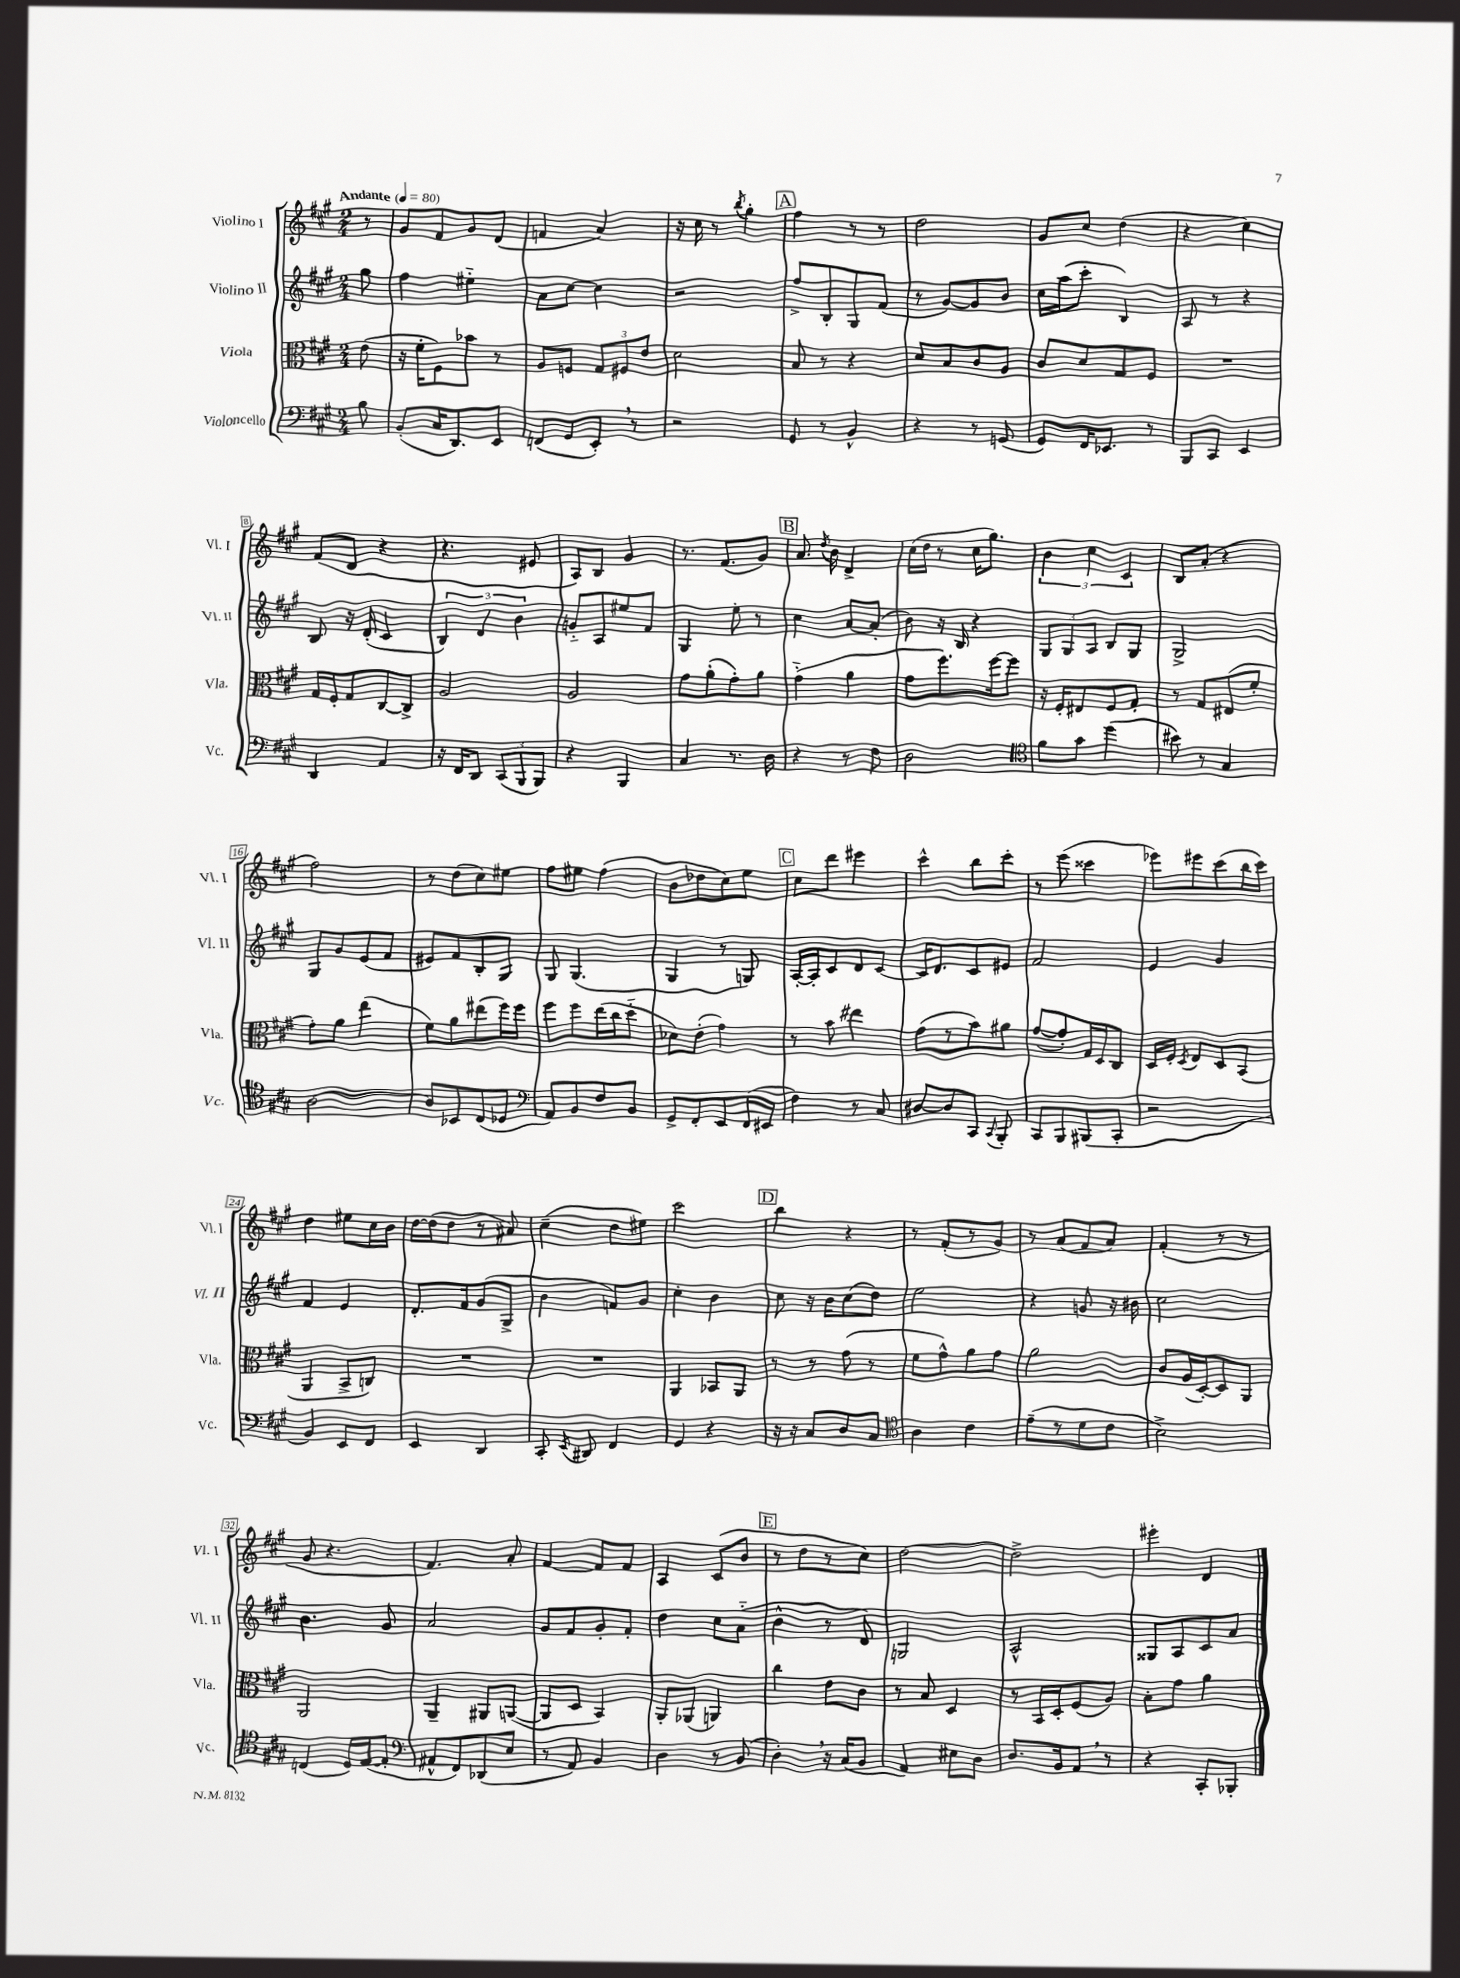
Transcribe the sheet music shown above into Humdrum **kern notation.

**kern	**kern	**kern	**kern
*part4	*part3	*part2	*part1
*staff4	*staff3	*staff2	*staff1
*I"Violoncello	*I"Viola	*I"Violino II	*I"Violino I
*I'Vc.	*I'Vla.	*I'Vl. II	*I'Vl. I
*clefF4	*clefC3	*clefG2	*clefG2
*k[f#c#g#]	*k[f#c#g#]	*k[f#c#g#]	*k[f#c#g#]
*M2/4	*M2/4	*M2/4	*M2/4
*MM80	*MM80	*MM80	*MM80
=	=	=	=
!	!	!	!LO:TX:a:B:t=Andante
8B\	(8e\	8gg#\	8r
=1	=1	=1	=1
(8BB'/L	16r	4ff#\	8g#/L
.	16f#'\KL	.	.
16C#/K	8F#\)	.	8f#/
8.DD/)	.	.	.
.	8b-X\J	4ee#X\	8g#/
8EE/J	8r	.	(8d/J
=2	=2	=2	=2
(8FFn/L	8A/L	8a\L	4fn/
8GG#/	8Fn/J	[8cc#\J	.
8EE',/J)	12G#/L	4cc#\]	4a/)
.	12F#X/	.	.
8r	.	.	.
.	12e/J	.	.
=3	=3	=3	=3
2r	2d\	2r	16r
.	.	.	16cc#\
.	.	.	8r
.	.	.	8qbb/
.	.	.	4gg#'\
!!LO:REH:place=s1:t=A
=4	=4	=4	=4
8GG#/	8B/	8ff#^/L	4ff#\
8r	8r	8B'/	.
4BB^^/	4r	8G#/	8r
.	.	(8f#/J	8r
=5	=5	=5	=5
4r	8d/L	8r	2dd\
.	8B/	[8g#/L)	.
8r	8c#/	8g#/]	.
(8GGn/	8A/J	8b/J	.
=6	=6	=6	=6
8GG#/L)	8c#/L	16cc#\LL	8g#/L
.	.	(16aa\J	.
16FF#/K	8d/	8ccc#'\J	8cc#/J
8.EE-X/J	.	.	.
.	8G#/	4B/)	(4dd\
8r	8F#/J	.	.
=7	=7	=7	=7
8BBB/L	2r	8A/	4r
8CC#/J	.	8r	.
4EE/	.	4r	4cc#\)
!!LO:LB:g=z
=8	=8	=8	=8
4DD/	16G#/LL	8B/	(8f#/L
.	16F#'/J	.	.
.	8G#/	16r	8d/J
.	.	(16d'/	.
4AA/	[8C#/	4c#/	4r
.	8C#^/J]	.	.
=9	=9	=9	=9
16r	2A/	6B/)	4.r
16FF#/KL	.	.	.
8DD/J	.	.	.
.	.	6d/	.
(12CC#/L	.	.	.
12BBB/	.	6b\	.
.	.	.	8e#X/
12BBB/J)	.	.	.
=10	=10	=10	=10
4r	2A/	8gn/L	8A/L)
.	.	8A/	8B/J
4BBB/	.	8ee#X/	4g#/
.	.	8f#/J	.
=11	=11	=11	=11
4C#/	8g#\L	4G#/	8.r
.	(8a'\	.	.
.	.	.	(8.f#/L
8.r	8g#'\)	8ee'\	.
.	8a\J	8r	8g#/J)
16D\	.	.	.
!!LO:REH:place=s1:t=B
=12	=12	=12	=12
4r	(4g#\	4cc#\	8.a/
.	.	.	8qdd/
.	.	.	16b\
8r	4a\	[8a/L	4d^/
8F#\	.	(8a'/J]	.
=13	=13	=13	=13
2D\	8g#\L	8b\)	(16cc#\LL
.	.	.	16dd\JJ
.	8.ff#\)	16r	8r
.	.	16B/	.
.	.	4r	16cc#\KL
.	[16ff#\k	.	8.gg#\J)
.	8ff#\J]	.	.
=14	=14	=14	=14
*clefC4	*	*	*
8f#\L	16r	12G#/L	6b\
.	16F#'/KL	.	.
.	.	12G#/	.
8g#\J	8E#X/	.	.
.	.	12A/J	6cc#\
(4dd\	8F#/	8B/L	.
.	.	.	6c#/
.	8G#'/J	8G#/J	.
=15	=15	=15	=15
8b#X\)	8r	2G#^/	8B/L
8r	8G#/L	.	(8a'/J
4G#/	(8E#X/	.	4r
.	8f#'/J	.	.
!!LO:LB:g=z
=16	=16	=16	=16
[2A\	8g#'\L)	8G#/L	2ff#\)
.	8a\J	8g#/	.
.	(4ee\	(8e/	.
.	.	8f#/J	.
=17	=17	=17	=17
8A/L]	8f#\L)	8e#X/L)	8r
8BB-X/	8a\	8f#/	(8dd\L
(8C#/	(8ee#X\	8B'/	8cc#\)
8D-X/J	16ff#\L)	8G#/J	8ee#X\J
.	16ff#\JJ	.	.
=18	=18	=18	=18
*clefF4	*	*	*
8AA/L)	8ff#\L	8G#/	8ff#\L
8BB/	8ff#\	(4.G#/	8ee#X\J
8F#/	(16ee\L	.	(4ff#\
.	16cc#\J	.	.
8BB/J	8dd\J	.	.
=19	=19	=19	=19
8GG#^/L	8d-X\L)	4G#/	8b\L
8FF#'/	(8e'\J	.	8dd-X\
8EE/	4g#\)	8r	8cc#\)
(16FF#/L	.	8Gn/)	8ee\J
16EE#X/JJ	.	.	.
!!LO:REH:place=s1:t=C
=20	=20	=20	=20
4F#\)	8r	[16A'/LL	8cc#\L
.	.	16A'/J]	.
.	8b\	8c#/	8ddd\J
8r	4ee#X\	8d/	4eee#X\
8C#/	.	[8c#/J	.
=21	=21	=21	=21
[8D#X/L	(8g#\L	16c#/KL]	4ccc#^^\
.	.	8.d/	.
8D#/]	8r	.	.
8CC#/J	8b\)	8c#/	8bb\L
8qqCC#/	.	.	.
8BBB'/	8a#X\J	8e#X/J	8ccc#'\J
=22	=22	=22	=22
8CC#/L	([8g#/L	2f#/	8r
8BBB/	8g#'/])	.	(8eee\
(8BBB#X/	16G#/L	.	4ccc##X\
.	16D/J	.	.
8CC#'/J	8C#/J	.	.
=23	=23	=23	=23
2r	16D/LL	4e/	8eee-X\L)
.	16F#'/JJ	.	.
.	8qD/	.	.
.	8E/L	.	8eee#X\
.	8D/	4g#/	(8ccc#\
.	(8BB/J	.	16bb\L
.	.	.	16ccc#\JJ)
!!LO:LB:g=z
=24	=24	=24	=24
4BB/)	4AA/	4f#/	4dd\
8EE/L	8BB^/L	4e/	8ee#X\L
8FF#/J	8Cn/J)	.	16cc#\L
.	.	.	16b\JJ
=25	=25	=25	=25
4EE/	2r	8.d'/L	[16dd\LL
.	.	.	(16dd\J]
.	.	.	8dd\J
.	.	16f#/k	.
4DD/	.	(8g#/	8r
.	.	8G#^/J	8a#X/)
=26	=26	=26	=26
8CC#'/	2r	4b\	(4cc#~\
8qEE/	.	.	.
8DD#X/	.	.	.
4FF#/	.	8fn/L)	8dd\L
.	.	8g#/J	8ee#X\J)
=27	=27	=27	=27
4GG#/	4AA/	4cc#'\	2ccc#\
4r	8BB-X/L	4b\	.
.	8AA/J	.	.
!!LO:REH:place=s1:t=D
=28	=28	=28	=28
16r	8r	8cc#\	4bb\
16r	.	.	.
8C#/L	8r	16r	.
.	.	16b\KL	.
8D/	(8g#\	(8cc#\	4r
8C#/J	8r	8dd\J)	.
=29	=29	=29	=29
*clefC4	*	*	*
4A\	8f#\L	2ee\	8r
.	8g#^^\)	.	(8f#'/L
4c#\	8a\	.	8r
.	8g#\J	.	8g#/J)
=30	=30	=30	=30
(8e~\L	2a\	4r	8r
8r	.	.	(8a/L
8d\	.	8gn/	8f#/
8c#\J	.	16r	8a/J)
.	.	16b#X\	.
=31	=31	=31	=31
2B^\)	8c#/L	2cc#\	(4f#'/
.	(16A/L	.	.
.	[16D'/J)	.	.
.	8D/]	.	8r
.	8AA/J	.	8r
!!LO:LB:g=z
=32	=32	=32	=32
(4Cn/	2AA/	4.b\	8g#/
.	.	.	4.r
16D/LL)	.	.	.
([16E/J	.	.	.
8E'/J]	.	8g#/	.
=33	=33	=33	=33
*clefF4	*	*	*
8AA#X^^/L	4AA~/	2a/	4.f#/)
8FF#/)	.	.	.
(8DD-X/	8AA#X/L	.	.
8E/J	([8AAn/J	.	8a'/
=34	=34	=34	=34
8r	8AA/L]	8g#/L	[4f#/
8AA/)	8D/J	8f#/	.
4BB/	4BB/)	8g#'/	8f#/L]
.	.	8f#'/J	8f#/J
=35	=35	=35	=35
4D\	8AA'/L	4dd\	4A/
.	(8AA-X/J	.	.
8r	4AAn/)	8cc#\L	(8c#/L
(8BB/	.	(8a\J	8b/J
!!LO:REH:place=s1:t=E
=36	=36	=36	=36
4D',\)	4cc#\	4b^^\	8r
.	.	.	8dd\L
16r	8e\L	8r	8r
(16C#/KL	.	.	.
8BB/J	8c#\J	8d/)	8cc#\J)
=37	=37	=37	=37
4AA/)	8r	2Gn/	[2dd\
.	8B/	.	.
8E#X\L	4D/	.	.
8D\J	.	.	.
=38	=38	=38	=38
8.D/L	8r	2A^^/	2dd^\]
.	16BB/LL	.	.
16BB/k	16D'/J	.	.
8AA,/J	(8F#/	.	.
8r	8A/J)	.	.
=39	=39	=39	=39
4r	8B'\L	8G##X/L	4eee#X'\
.	8g#\J	8A/	.
8CC#'/L	4a\	8c#/	4d/
8BBB-X'/J	.	8a/J	.
==	==	==	==
*-	*-	*-	*-
